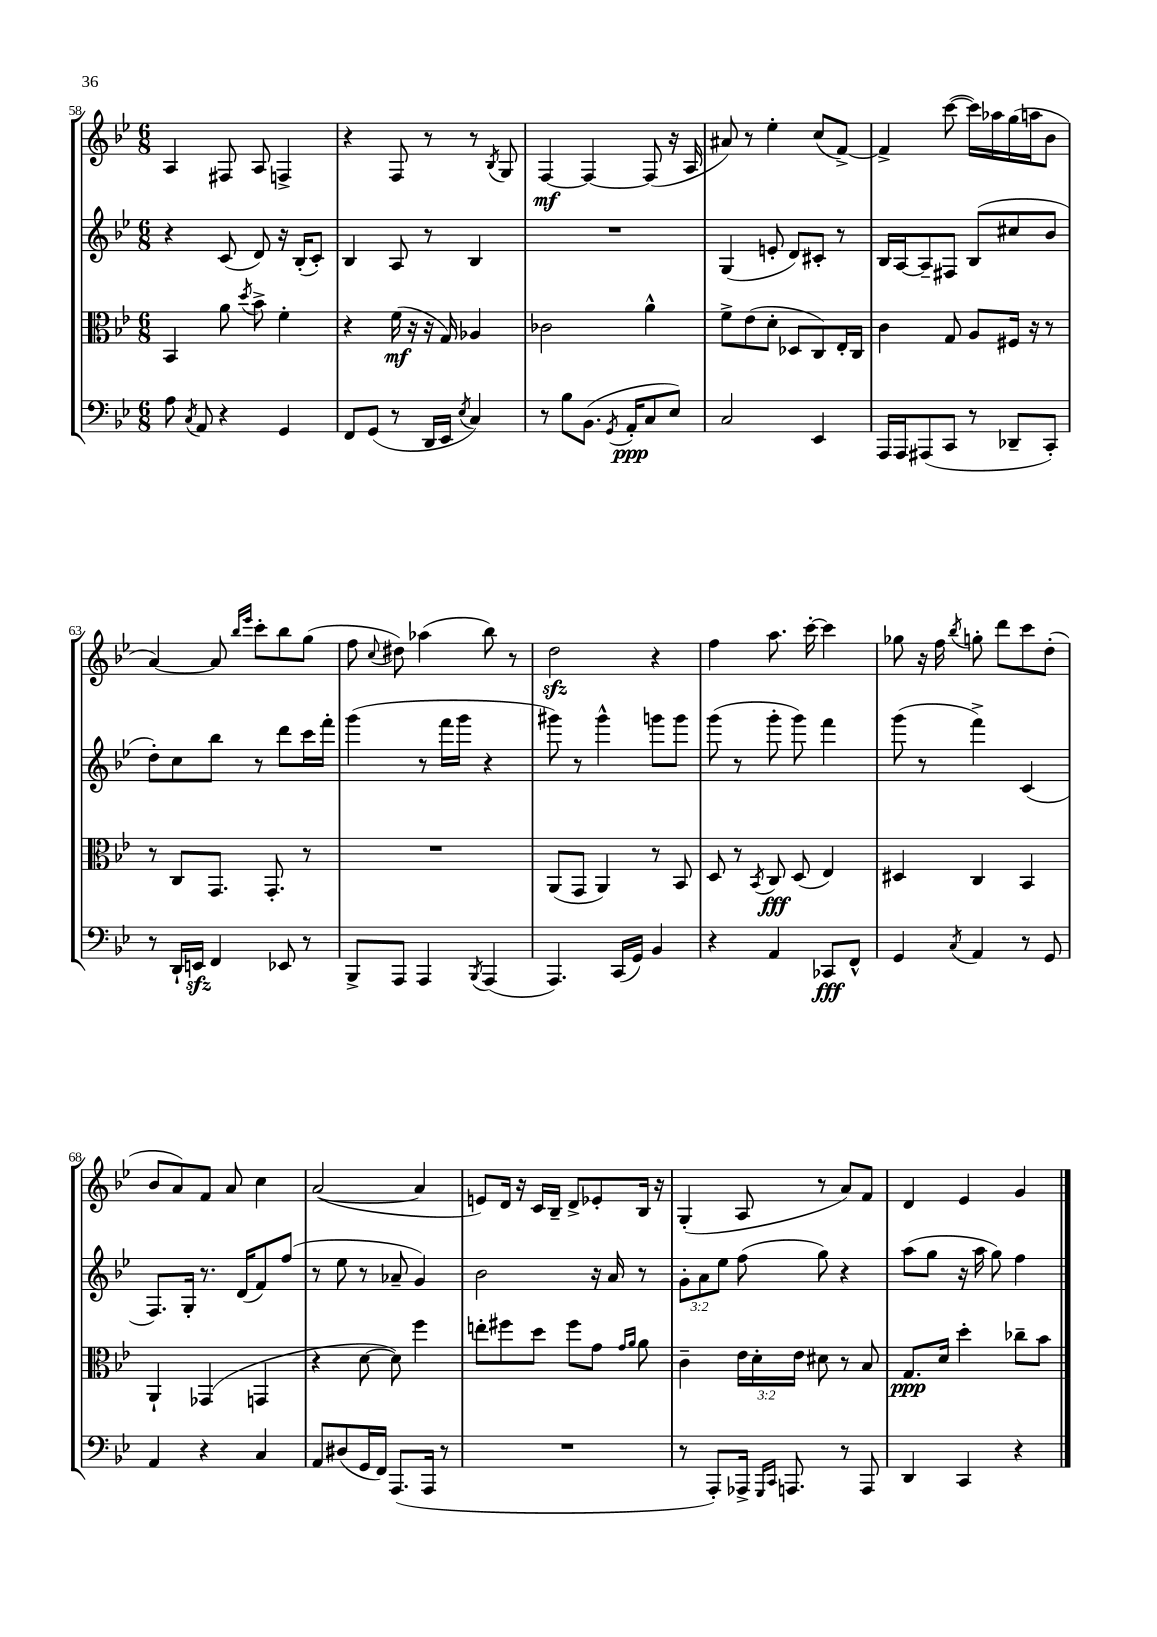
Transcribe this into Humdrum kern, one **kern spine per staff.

**kern	**dynam	**kern	**dynam	**kern	**kern	**dynam
*part4	*part4	*part3	*part3	*part2	*part1	*part1
*staff4	*staff4	*staff3	*staff3	*staff2	*staff1	*staff1
*clefF4	*	*clefC3	*	*clefG2	*clefG2	*
*k[b-e-]	*	*k[b-e-]	*	*k[b-e-]	*k[b-e-]	*
*M6/8	*	*M6/8	*	*M6/8	*M6/8	*
=58	=58	=58	=58	=58	=58	=58
8A\	.	4BB-/	.	4r	4A/	.
8qC/	.	.	.	.	.	.
8AA/	.	.	.	.	.	.
4r	.	8a\	.	(8c/	8F#X/	.
.	.	8qdd/	.	.	.	.
.	.	8b-^\	.	8d/)	8A/	.
4GG/	.	4f'\	.	16r	4Fn^/	.
.	.	.	.	(16B-'/KL	.	.
.	.	.	.	8c'/J)	.	.
=59	=59	=59	=59	=59	=59	=59
8FF/L	.	4r	.	4B-/	4r	.
(8GG/J	.	.	.	.	.	.
8r	.	(16f\	mf	8A/	8F/	.
.	.	16r	.	.	.	.
16DD/LL	.	16r	.	8r	8r	.
16EE-/JJ	.	16G/)	.	.	.	.
8qE-/	.	.	.	.	.	.
4C/)	.	4A-X/	.	4B-/	8r	.
.	.	.	.	.	8qB-/	.
.	.	.	.	.	8G/	.
=60	=60	=60	=60	=60	=60	=60
8r	.	2c-X\	.	2.r	[4F/	mf
8B-\L	.	.	.	.	.	.
(8.BB-\J	.	.	.	.	4F/_	.
8qGG/	.	.	.	.	.	.
16AA'/KL	ppp	.	.	.	.	.
8C/	.	4a^^\	.	.	(8F/]	.
8E-/J)	.	.	.	.	16r	.
.	.	.	.	.	16A/	.
=61	=61	=61	=61	=61	=61	=61
2C/	.	8f^\L	.	(4G/	8a#X/)	.
.	.	(8e-\	.	.	8r	.
.	.	8d'\J	.	8en'/	4ee-'\	.
.	.	8D-X/L	.	8d/L)	.	.
4EE-/	.	8C/)	.	8c#X'/J	(8cc/L	.
.	.	16E-'/L	.	8r	[8f^/J)	.
.	.	16C/JJ	.	.	.	.
=62	=62	=62	=62	=62	=62	=62
16AAA/LL	.	4c\	.	16B-/LL	4f^/]	.
16AAA/J	.	.	.	[16A/J	.	.
(8AAA#X/	.	.	.	8A~/]	.	.
8CC/J	.	8G/	.	8F#X/J	([8ccc\	.
8r	.	8A/L	.	(8B-/L	16ccc\LL])	.
.	.	.	.	.	16aa-X\	.
8DD-X~/L	.	16F#X/Jk	.	8cc#X/	(16gg\	.
.	.	16r	.	.	16aan\J	.
8CC'/J)	.	8r	.	8b-/J	8b-\J	.
!!LO:LB:g=z
=63	=63	=63	=63	=63	=63	=63
8r	.	8r	.	8dd'\L)	[4a/)	.
16DD`/LL	.	8C/L	.	8cc\	.	.
16EEnzz/JJ	.	.	.	.	.	.
4FF/	.	8.GG/J	.	8bb-\J	8a/]	.
.	.	.	.	.	16qqbb-/LL	.
.	.	.	.	.	16qqeee-/JJ	.
.	.	.	.	8r	8ccc'\L	.
.	.	8.GG'/	.	.	.	.
8EE-X/	.	.	.	8ddd\L	8bb-\	.
8r	.	8r	.	16ccc\L	(8gg\J	.
.	.	.	.	16fff'\JJ	.	.
=64	=64	=64	=64	=64	=64	=64
8BBB-^/L	.	2.r	.	(4ggg\	8ff\	.
.	.	.	.	.	8qqcc/	.
8AAA/J	.	.	.	.	8dd#X\)	.
4AAA/	.	.	.	8r	(4aa-X\	.
.	.	.	.	16fff\LL	.	.
.	.	.	.	16ggg\JJ	.	.
8qBBB-/	.	.	.	.	.	.
(4AAA/	.	.	.	4r	8bb-\)	.
.	.	.	.	.	8r	.
=65	=65	=65	=65	=65	=65	=65
4.AAA/)	.	(8AA/L	.	8ggg#X\)	2ddzz\	.
.	.	8GG/J	.	8r	.	.
.	.	4AA/)	.	4ggg#^^\	.	.
(16CC/LL	.	.	.	.	.	.
16GG/JJ)	.	.	.	.	.	.
4BB-/	.	8r	.	8gggn\L	4r	.
.	.	8BB-/	.	8ggg\J	.	.
=66	=66	=66	=66	=66	=66	=66
4r	.	8D/	.	(8ggg\	4ff\	.
.	.	8r	.	8r	.	.
.	.	8qBB-/	.	.	.	.
4AA/	.	8C/	fff	8ggg'\	8.aa\	.
.	.	(8D/	.	8ggg\)	.	.
.	.	.	.	.	[16ccc'\	.
8CC-X/L	fff	4E-/)	.	4fff\	4ccc\]	.
8FF^^/J	.	.	.	.	.	.
=67	=67	=67	=67	=67	=67	=67
4GG/	.	4D#X/	.	(8ggg\	8gg-X\	.
.	.	.	.	8r	16r	.
.	.	.	.	.	16ff\	.
8qC/	.	.	.	.	8qbb-/	.
4AA/	.	4C/	.	4fff^\)	8ggn'\	.
.	.	.	.	.	8ddd\L	.
8r	.	4BB-/	.	(4c/	8ccc\	.
8GG/	.	.	.	.	(8dd'\J	.
!!LO:LB:g=z
=68	=68	=68	=68	=68	=68	=68
4AA/	.	4AA`/	.	8.F/L)	8b-/L	.
.	.	.	.	.	8a/)	.
.	.	.	.	16G'/Jk	.	.
4r	.	(4GG-X/	.	8.r	8f/J	.
.	.	.	.	.	8a/	.
.	.	.	.	(16d/KL	.	.
4C/	.	4GGn/	.	8f/)	4cc\	.
.	.	.	.	(8ff/J	.	.
=69	=69	=69	=69	=69	=69	=69
8AA/L	.	4r	.	8r	([2a/	.
(8D#X/	.	.	.	8ee-\	.	.
16GG/L	.	[8d\	.	8r	.	.
16FF/JJ)	.	.	.	.	.	.
(8.AAA/L	.	8d\])	.	8a-X~/	.	.
.	.	4ff\	.	4g/)	4a/]	.
16AAA/Jk	.	.	.	.	.	.
8r	.	.	.	.	.	.
=70	=70	=70	=70	=70	=70	=70
2.r	.	8een'\L	.	2b-\	8en/L)	.
.	.	8ff#X\	.	.	16d/Jk	.
.	.	.	.	.	16r	.
.	.	8dd\J	.	.	16c/LL	.
.	.	.	.	.	16B-~/JJ	.
.	.	8ff#\L	.	.	8d^/L	.
.	.	8g\J	.	16r	8e-X'/	.
.	.	.	.	16a/	.	.
.	.	16qqg/LL	.	.	.	.
.	.	16qqa/JJ	.	.	.	.
.	.	8a\	.	8r	16B-/Jk	.
.	.	.	.	.	16r	.
=71	=71	=71	=71	=71	=71	=71
8r	.	4c~\	.	12g'\L	(4G'/	.
.	.	.	.	12a\	.	.
8AAA'/L)	.	.	.	.	.	.
.	.	.	.	12ee-\J	.	.
16AAA-X^/Jk	.	24e-\LL	.	(8ff\	8A/	.
.	.	24d'\	.	.	.	.
16qqGGG/LL	.	.	.	.	.	.
16qqCC/JJ	.	.	.	.	.	.
8.AAAn/	.	.	.	.	.	.
.	.	24e-\JJ	.	.	.	.
.	.	8d#X\	.	8gg\)	8r	.
8r	.	8r	.	4r	8a/L)	.
8AAA/	.	8B-/	.	.	8f/J	.
=72	=72	=72	=72	=72	=72	=72
4DD/	.	8.G/L	ppp	(8aa\L	4d/	.
.	.	.	.	8gg\J	.	.
.	.	16d/Jk	.	.	.	.
4CC/	.	4dd'\	.	16r	4e-/	.
.	.	.	.	16aa\	.	.
.	.	.	.	8gg\)	.	.
4r	.	8cc-X~\L	.	4ff\	4g/	.
.	.	8b-\J	.	.	.	.
==	==	==	==	==	==	==
*-	*-	*-	*-	*-	*-	*-
